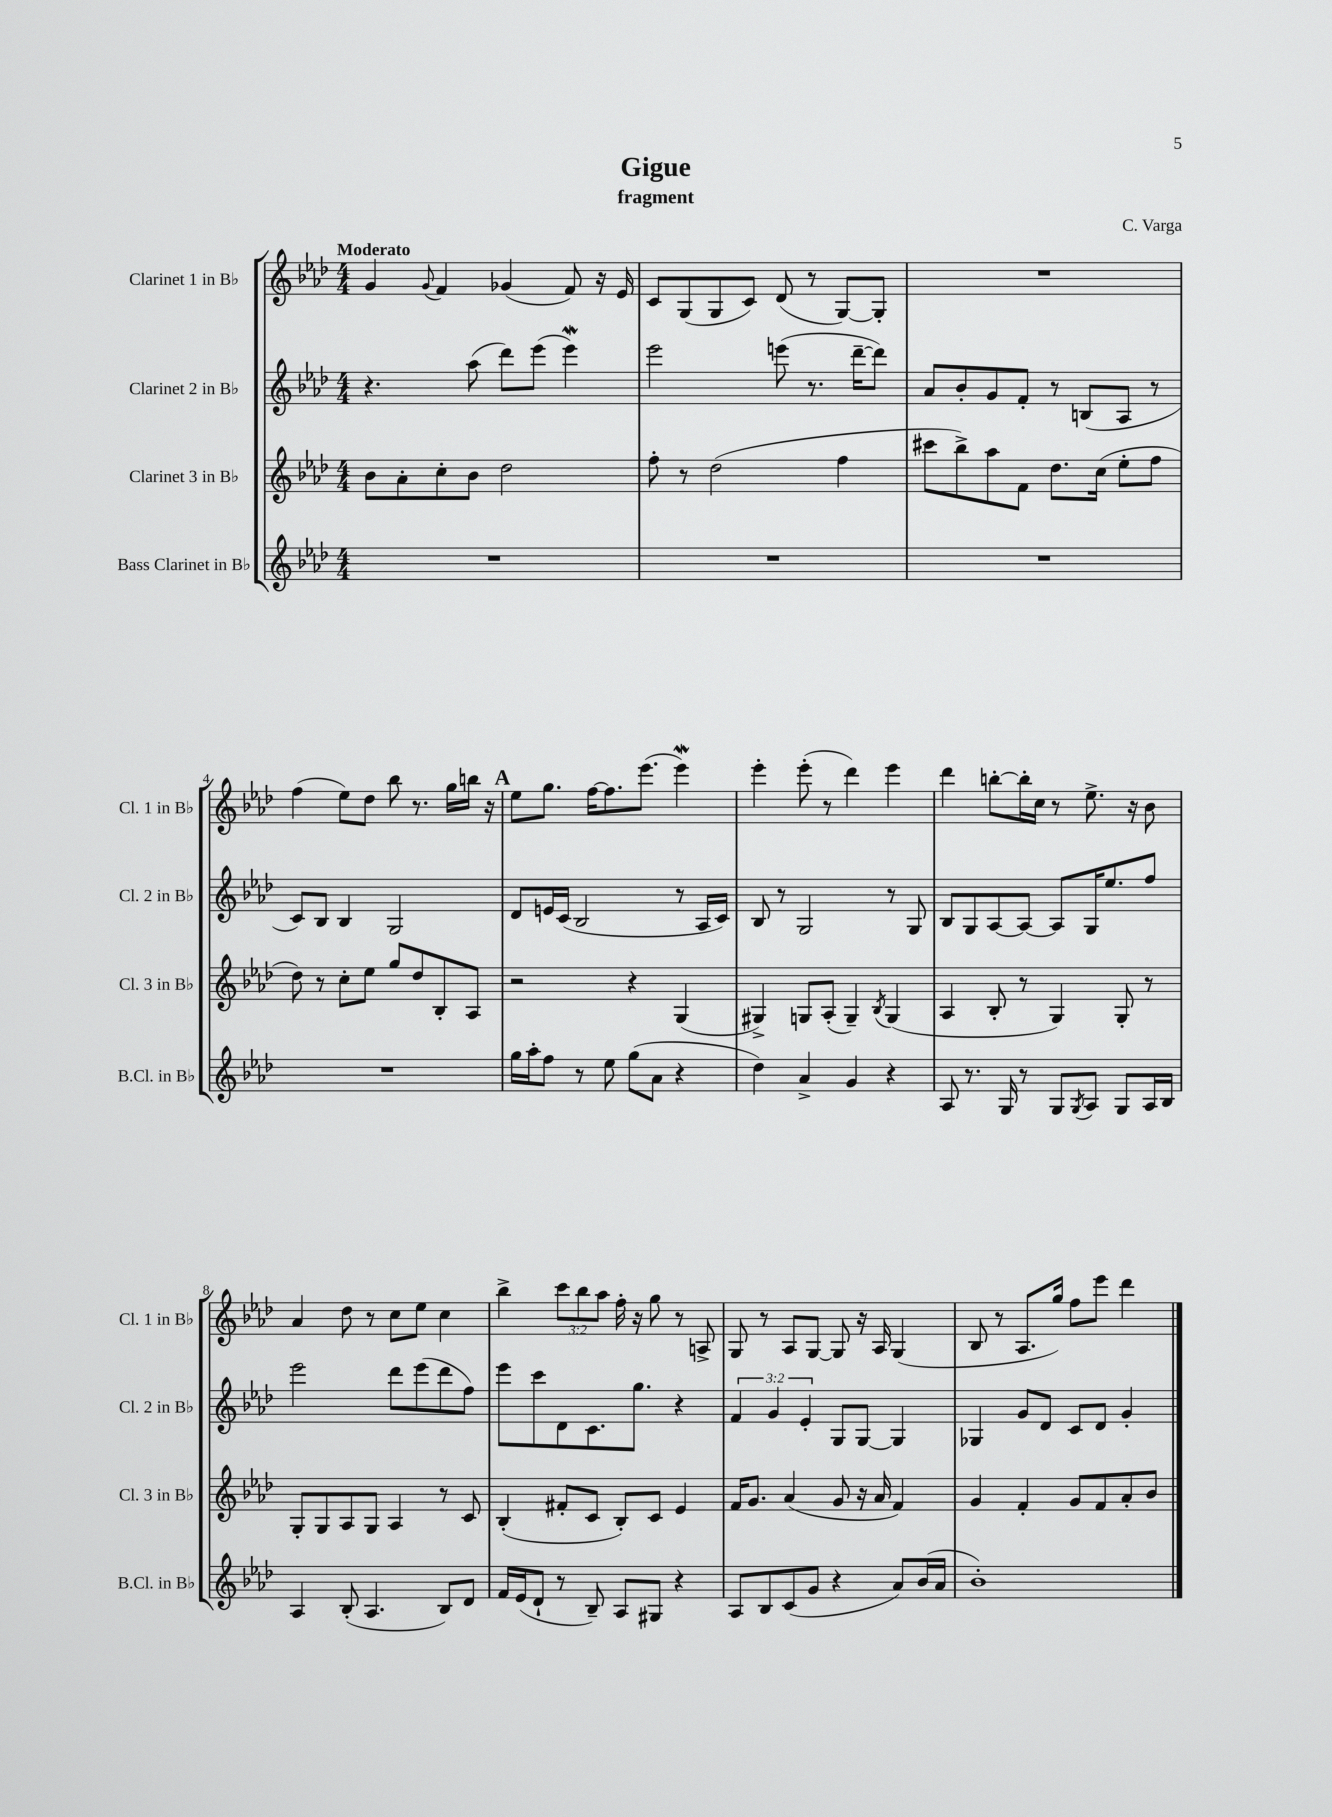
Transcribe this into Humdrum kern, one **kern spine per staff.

**kern	**kern	**kern	**kern
*part4	*part3	*part2	*part1
*staff4	*staff3	*staff2	*staff1
*I"Bass Clarinet in B♭	*I"Clarinet 3 in B♭	*I"Clarinet 2 in B♭	*I"Clarinet 1 in B♭
*I'B.Cl. in B♭	*I'Cl. 3 in B♭	*I'Cl. 2 in B♭	*I'Cl. 1 in B♭
*clefG2	*clefG2	*clefG2	*clefG2
*k[b-e-a-d-]	*k[b-e-a-d-]	*k[b-e-a-d-]	*k[b-e-a-d-]
*M4/4	*M4/4	*M4/4	*M4/4
=1	=1	=1	=1
!	!	!	!LO:TX:a:B:t=Moderato
1r	8b-\L	4.r	4g/
.	8a-'\	.	.
.	.	.	8qqg/
.	8cc'\	.	4f/
.	8b-\J	(8aa-\	.
.	2dd-\	8ddd-\L)	(4g-X/
.	.	(8eee-\J	.
.	.	4eee-W\)	8f/)
.	.	.	16r
.	.	.	16e-/
=2	=2	=2	=2
1r	8ff'\	2eee-\	8c/L
.	8r	.	(8G/
.	(2dd-\	.	8G/
.	.	.	8c/J)
.	.	(8eeen\	(8d-/
.	.	8.r	8r
.	4ff\	.	[8G/L)
.	.	[16ddd-~\KL	.
.	.	8ddd-\J])	8G'/J]
=3	=3	=3	=3
1r	8ccc#X\L	8a-/L	1r
.	8bb-^\)	8b-'/	.
.	8aa-\	8g/	.
.	8f\J	8f'/J	.
.	8.dd-\L	8r	.
.	.	(8Bn/L	.
.	(16cc\Jk	.	.
.	8ee-'\L	8A-/J	.
.	8ff\J	8r	.
!!LO:LB:g=z
=4	=4	=4	=4
1r	8dd-\)	8c/L)	(4ff\
.	8r	8B-/J	.
.	8cc'\L	4B-/	8ee-\L)
.	8ee-\J	.	8dd-\J
.	8gg/L	2G/	8bb-\
.	8dd-/	.	8.r
.	8B-'/	.	.
.	.	.	16gg\LL
.	8A-/J	.	16bbn\JJ
.	.	.	16r
!!LO:REH:place=s1:t=A
=5	=5	=5	=5
16gg\LL	2r	8d-/L	8ee-\L
16aa-'\J	.	.	.
8ff\J	.	16en/L	8.gg\J
.	.	(16c/JJ	.
8r	.	2B-/	.
.	.	.	[16ff\KL
8ee-\	.	.	8.ff\]
(8gg\L	4r	.	.
.	.	.	(8.eee-\J
8a-\J	.	.	.
4r	(4G/	8r	4eee-W\)
.	.	16A-/LL	.
.	.	16c/JJ)	.
=6	=6	=6	=6
4dd-\)	4G#X^/)	8B-/	4eee-'\
.	.	8r	.
4a-^/	8Gn/L	2G/	(8eee-'\
.	(8A-'/J	.	8r
4g/	4G~/)	.	4ddd-\)
.	8qB-/	.	.
4r	(4G/	8r	4eee-\
.	.	8G/	.
=7	=7	=7	=7
8A-/	4A-/	8B-/L	4ddd-\
8.r	.	8G/	.
.	8B-'/	[8A-/	[8bbn'\L
16G/	.	.	.
8r	8r	8A-/J_	16bb'\L]
.	.	.	16cc\JJ
8G/L	4G/)	8A-/L]	8r
8qG/	.	.	.
8A-/J	.	16G/K	8.ee-^\
.	.	8.ee-/	.
8G/L	8G'/	.	.
.	.	.	16r
16A-/L	8r	8ff/J	8b-\
16B-/JJ	.	.	.
!!LO:LB:g=z
=8	=8	=8	=8
4A-/	8G'/L	2eee-\	4a-/
.	8G/	.	.
(8B-'/	8A-/	.	8dd-\
4.A-/	8G/J	.	8r
.	4A-/	8ddd-\L	8cc\L
.	.	(8eee-\	8ee-\J
8B-/L)	8r	8ddd-\	4cc\
8d-/J	8c/	8ff\J)	.
=9	=9	=9	=9
16f/LL	(4B-'/	8eee-\L	4bb-^\
(16e-/J	.	.	.
8d-`/J	.	8ccc\	.
8r	8f#X'/L	8d-\	12ccc\L
.	.	.	12bb-\
8B-~/)	8c/J	8.c\	.
.	.	.	12aa-\J
8A-/L	8B-'/L)	.	16ff'\
.	.	8.gg\J	16r
8G#X/J	8c/J	.	8gg\
4r	4e-/	4r	8r
.	.	.	8An^/
=10	=10	=10	=10
8A-/L	16f/KL	6f/	8G/
.	8.g/J	.	.
8B-/	.	.	8r
.	.	6g/	.
(8c/	(4a-/	.	8A-/L
.	.	6e-'/	.
8g/J	.	.	[8G/J
4r	8g/	8G/L	8G/]
.	16r	[8G/J	16r
.	16a-/	.	16A-/
8a-/L)	4f/)	4G/]	(4G/
(16b-/L	.	.	.
16a-/JJ	.	.	.
=11	=11	=11	=11
1b-')	4g/	4G-X/	8B-/
.	.	.	8r
.	4f'/	8g/L	8.A-/L
.	.	8d-/J	.
.	.	.	16gg/Jk)
.	8g/L	8c/L	8ff\L
.	8f/	8d-/J	8eee-\J
.	8a-'/	4g'/	4ddd-\
.	8b-/J	.	.
==	==	==	==
*-	*-	*-	*-
